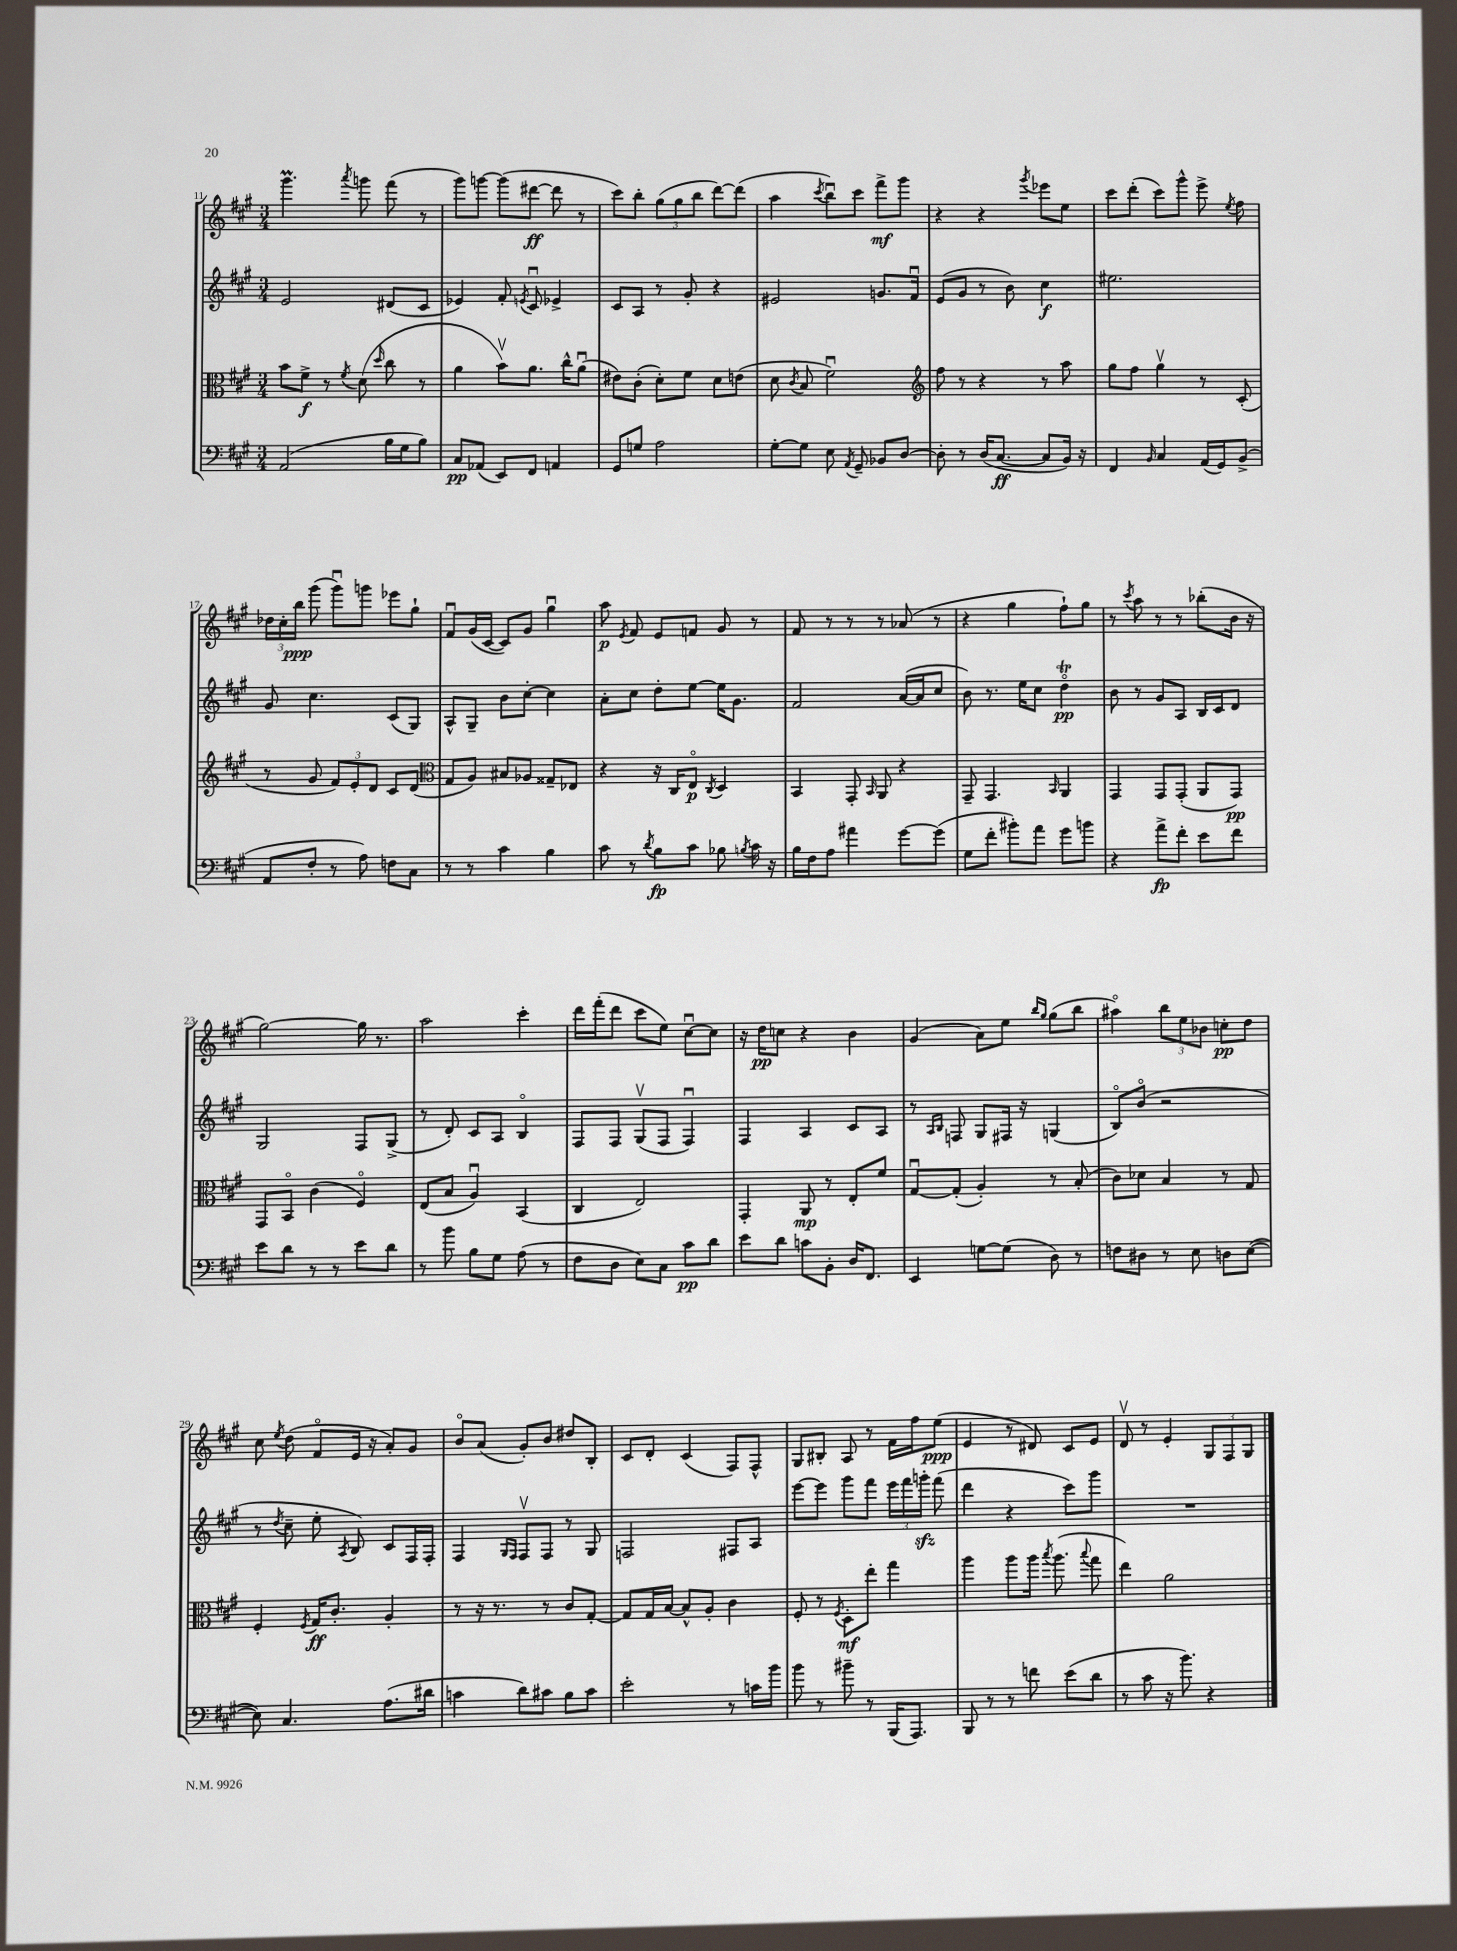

**kern	**kern	**kern	**kern
*staff4	*staff3	*staff2	*staff1
*clefF4	*clefC3	*clefG2	*clefG2
*k[f#c#g#]	*k[f#c#g#]	*k[f#c#g#]	*k[f#c#g#]
*M3/4	*M3/4	*M3/4	*M3/4
(2AA	8b	2e	4.ggg#
.	8f#^	.	.
.	8r	.	.
.	8qf#	.	8qaaa
.	(8d	.	8ggg
.	16qqdd	.	.
16B	8cc#	(8d#	(8fff#
16G#	.	.	.
8B)	8r	8c#	8r
=	=	=	=
8C#	4a	4e-)	8ggg#)
(8AA-	.	.	[8ggg
8EE)	8bv)	8f#'	(8ggg]
.	.	8qe	.
8FF#	8.a	8c#u	[8ddd#
4AA	.	4e-^	8ddd#]
.	16cc#^^	.	.
.	(8au	.	8r
=	=	=	=
8GG#	8e#)	8c#	8ccc#)
8G	(8c#'	8A	8bb'
2A	8d')	8r	(12gg#
.	.	.	12gg#
.	8f#	8g#'	.
.	.	.	12bb
.	8d	4r	[8ddd)
.	(8e	.	(8ddd]
=	=	=	=
[8G#'	8d	2e#	4aa
.	8qc#	.	.
8G#]	8B	.	.
.	.	.	8qccc#
8E	2f#u)	.	8bbu)
8qAA	.	.	.
8GG#~	.	.	8ccc#
8BB-	.	8.g	8fff#^
[8D	.	.	8ggg#
.	.	16f#u	.
=	=	=	=
*	*clefG2	*	*
8D']	8ff#	(8e	4r
8r	8r	8g#	.
(16D	4r	8r	4r
[8.C#	.	.	.
.	.	8b)	.
.	.	.	8qggg#
8C#]	8r	4cc#	8eee-
16BB)	8aa	.	8ee
16r	.	.	.
=	=	=	=
4FF#	8gg#	2.ee#	8ccc#
.	8ff#	.	(8ddd'
16qqBB	.	.	.
4C#	4gg#v	.	8ccc#)
.	.	.	8ggg#^^
(16AA	8r	.	8eee^
16GG#)	.	.	.
.	.	.	8qee
(8BB^	(8c#'	.	8ff#
=	=	=	=
8AA	8r	8g#	24dd-
.	.	.	24cc#'
.	.	.	24bb
8F#'	8g#	4.cc#	(8ggg#
8r	12f#)	.	8ggg#u)
.	12e'	.	.
8A)	.	.	8ggg
.	12d	.	.
8F	8c#	(8c#	8eee-
8C#	(8d	8G#)	8gg#`
=	=	=	=
*	*clefC3	*	*
8r	8G#	8A^^	8f#u
8r	8A)	8G#~	(16g#
.	.	.	[16c#
4c#	8B#	8b	8c#])
.	8A-	[8cc#'	8g#
4B	8G##~	4cc#]	4gg#u
.	8E-	.	.
=	=	=	=
8c#	4r	8a'	8aa
.	.	.	8qe
8r	.	8cc#	8f#
8qd	.	.	.
8B	16r	8dd'	8e
.	16C#	.	.
8c#	8Eo	[8ee	8f
.	8qC#	.	.
8B-	4D	16ee]	8g#
.	.	8.g#	.
8qB	.	.	.
16c#	.	.	8r
16r	.	.	.
=	=	=	=
16B	4BB	2f#	8f#
16F#	.	.	.
8A	.	.	8r
4a#	8GG#'	.	8r
.	16qqBB	.	.
.	8AA	.	8r
[8g#	4r	([16a	(8a-
.	.	16a]	.
(8g#]	.	8cc#	8r
=	=	=	=
8G#	8GG#~	8b)	4r
8f#'	4.GG#	8.r	.
8b#')	.	.	4gg#
.	.	16ee	.
8a	.	8cc#	.
.	16qqBB	.	.
8g#	4AA	4ddo	8ff#`)
8b	.	.	8gg#
=	=	=	=
4r	4GG#	8b	8r
.	.	.	8qccc#
.	.	8r	8aa
8a^	8GG#	8g#	8r
8f#'	(8GG#'	8A	8r
8e	8AA	16B	(8bb-'
.	.	16c#	.
8f#	8GG#)	8d	16b
.	.	.	16r
=	=	=	=
8e	8GG#	2G#	[2gg#)
8d	8BBo	.	.
8r	(4c#	.	.
8r	.	.	.
8e	4F#o)	8F#	16gg#]
.	.	.	8.r
8d	.	(8G#^	.
=	=	=	=
8r	(8E	8r	2aa
8b	8B	8d')	.
8B	4Au)	8c#	.
8G#	.	8A	.
(8A	(4BB	4Bo	4ccc#'
8r	.	.	.
=	=	=	=
8F#	4C#	8F#	16ddd
.	.	.	(16fff#'
8D	.	8F#	8ddd
8E)	2E)	(8G#v	8ccc#
8C#	.	8F#	8ee)
8c#	.	4F#u)	[8cc#u
8d	.	.	8cc#]
=	=	=	=
8e	4GG#'	4F#	16r
.	.	.	16dd
8d	.	.	8cc
8c	8AA	4A	4r
8BB'	8r	.	.
16D	8E'	8c#	4b
8.FF#	.	.	.
.	8f#	8A	.
=	=	=	=
4EE	[8G#u	8r	(4g#
.	.	16qqA	.
.	.	16qqB	.
.	(8G#']	8F	.
[8G	4A')	8G#	8a)
(8G]	.	16F#	8ee
.	.	16r	.
.	.	.	16qqbb
.	.	.	16qqgg#
8D)	8r	(4G	(8gg#
8r	(8B'	.	8bb
=	=	=	=
8F	8c#)	8Bo)	4aa#o)
8D#	8d-	(8bo	.
8r	4B	2r	12bb
.	.	.	12ee
8E	.	.	.
.	.	.	12b-
8D	8r	.	8cc'
([8E	8G#	.	8dd
=	=	=	=
8E])	4F#'	8r	8cc#
.	.	8qdd	8qee
4.C#	.	8cc#~	(8dd
.	8qF#	.	.
.	16G#	8ee'	8f#o
.	8.c#'	.	.
.	.	8qA	.
.	.	8B)	16e
.	.	.	16r
(8.A	4A'	8c#	8a')
.	.	16F#	8g#
16d#	.	16F#'	.
=	=	=	=
4c	8r	4F#	8bo
.	16r	.	(8a
.	8.r	.	.
.	.	16qqG#	.
.	.	16qqF#	.
8d)	.	8F#v	8g#')
8c#	8r	8F#	8b
8B	8c#	8r	8dd#
8c#	[8G#'	8G#	8B'
=	=	=	=
2e'	8G#]	2F	8c#
.	16G#	.	8d'
.	[16B	.	.
.	8B^^]	.	(4c#
.	8A'	.	.
8r	4c#	8F#	8F#)
16c	.	8A	8F#^^
16b	.	.	.
=	=	=	=
8b	8F#'	[8eee	8G#
8r	8r	8eee]	8B#'
.	8qF#	.	.
8b#~	8D'	8ggg#	8A
8r	8ee'	8fff#	8r
(16BBB	4gg#	24eee	16f#
.	.	24fff#	.
8.AAA)	.	.	16ff#
.	.	24ggg'	.
.	.	(8fff#	(8ee
=	=	=	=
8BBB	4aa	4ddd	4e
8r	.	.	.
8r	8aa	4r	8r
8f	16aa	.	8d#)
.	8qbb	.	.
.	(8.aa	.	.
(8e	.	8ccc#)	8c#
.	8qqbb	.	.
8d	8gg#	8ggg#	8e
=	=	=	=
8r	4ee)	2.r	8dv
8c#	.	.	8r
16r	2a	.	4e'
8.b)	.	.	.
4r	.	.	12G#
.	.	.	12F#
.	.	.	12G#
==	==	==	==
*-	*-	*-	*-
